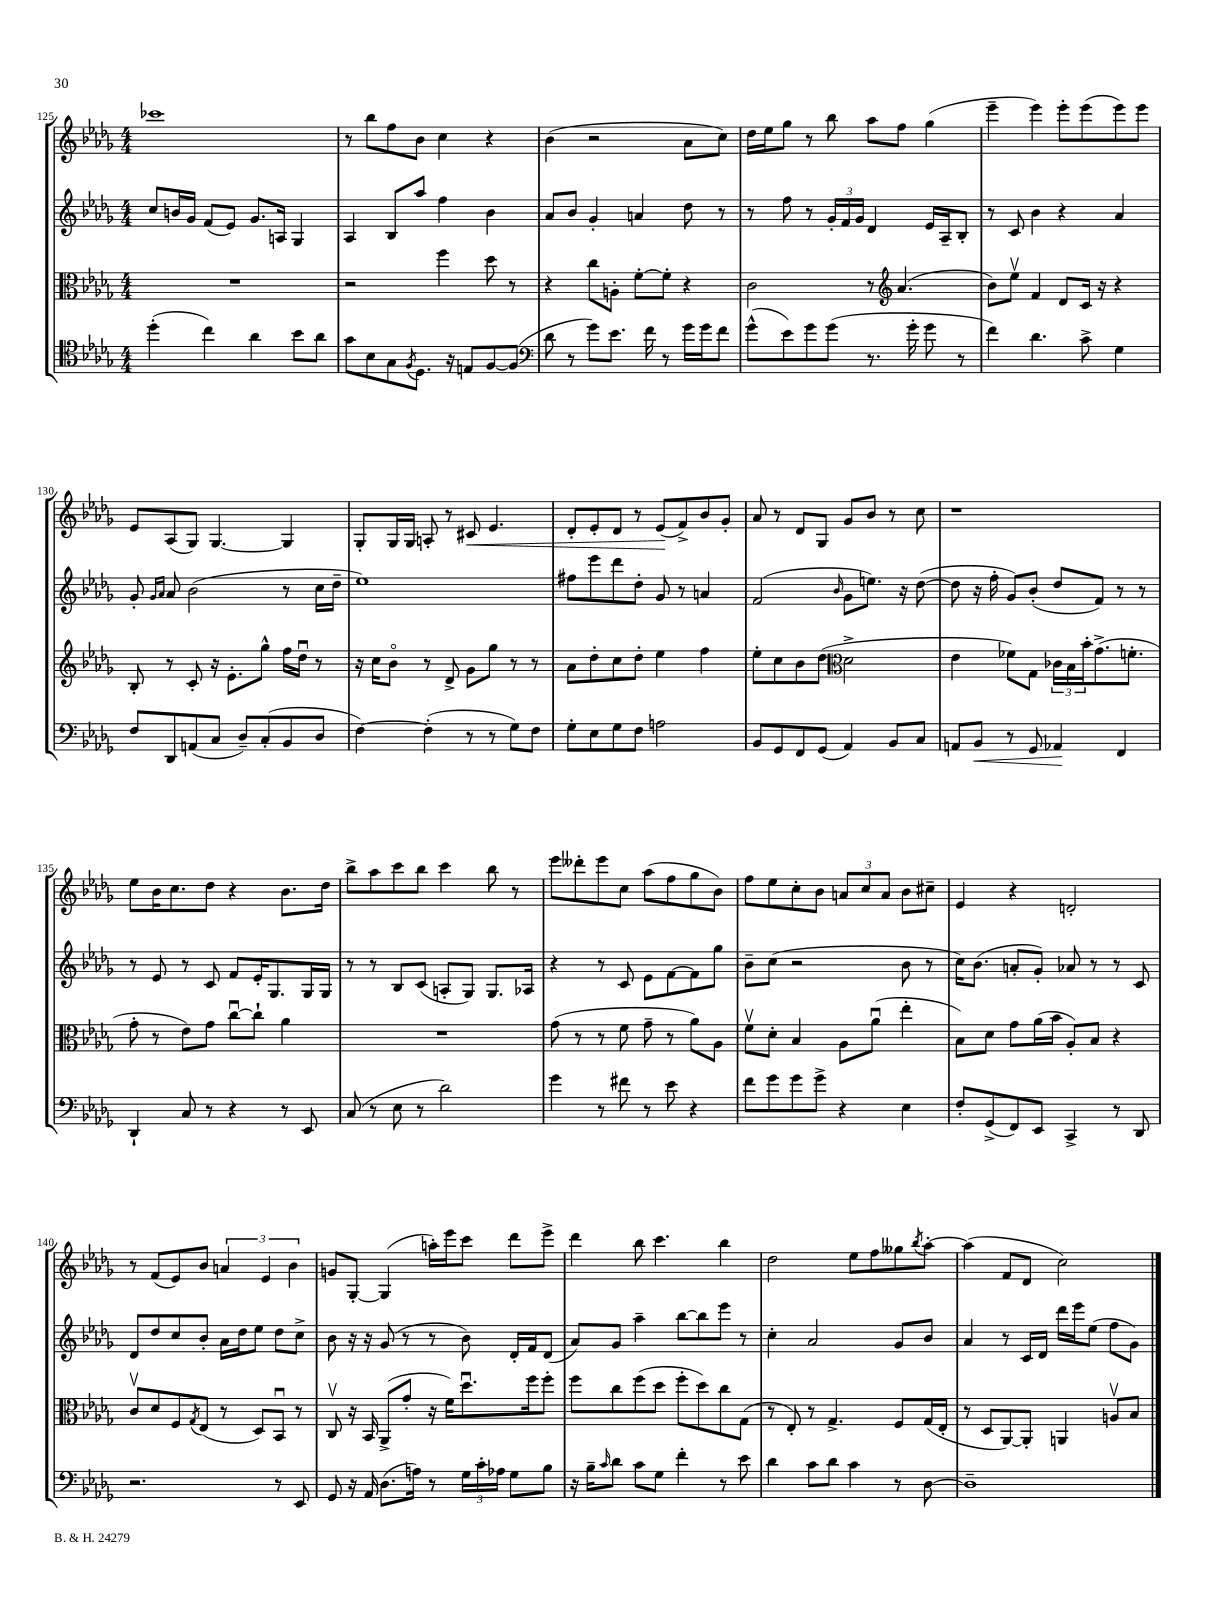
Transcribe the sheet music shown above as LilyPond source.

<<
\new StaffGroup <<
\new Staff = "s0" {
    \clef treble \key des \major \numericTimeSignature \time 4/4
    ces'''1 |
    r8 bes''8 f''8 bes'8 c''4 r4 |
    bes'4( r2 aes'8 c''8) |
    des''16 ees''16 ges''8 r8 bes''8 aes''8 f''8 ges''4( |
    ees'''4-- ees'''4) ees'''8-. ees'''8( ees'''8) ees'''8 |
    ees'8 aes8( ges8) ges4.~ ges4 |
    ges8-. ges16 ges16 a8-. r8 cis'8\< ees'4. |
    des'8-. ees'8-. des'8 r8 ees'8\!( f'8->) bes'8 ges'8-. |
    aes'8 r8 des'8 ges8 ges'8 bes'8 r8 c''8 |
    r1 |
    ees''8 bes'16 c''8. des''8 r4 bes'8. des''16 |
    bes''8-> aes''8 c'''8 bes''8 c'''4 bes''8 r8 |
    ees'''8 deses'''8-. ees'''8 c''8 aes''8( f''8 ges''8 bes'8) |
    f''8 ees''8 c''8-. bes'8 \tuplet 3/2 { a'8 c''8 a'8 } bes'8 cis''8-- |
    ees'4 r4 d'2-. |
    r8 f'8( ees'8) bes'8 \tuplet 3/2 { a'4 ees'4 bes'4 } |
    g'8 ges8~-. ges4( a''16-.) ees'''16 c'''8 des'''8 ees'''8-> |
    des'''4 bes''8 c'''4. bes''4 |
    des''2 ees''8 f''8 geses''8 \acciaccatura { bes''8 } aes''8~-. |
    aes''4( f'8 des'8 c''2) \bar "|." |
}
\new Staff = "s1" {
    \clef treble \key des \major \numericTimeSignature \time 4/4
    c''8 b'16 ges'16 f'8( ees'8) ges'8. a16 ges4 |
    aes4 bes8 aes''8 f''4 bes'4 |
    aes'8 bes'8 ges'4-. a'4 des''8 r8 |
    r8 f''8 r8 \tuplet 3/2 { ges'16-. f'16 ges'16 } des'4 ees'16 aes16-- bes8-. |
    r8 c'8 bes'4 r4 aes'4 |
    ges'8-. \grace { ges'16 aes'16 } aes'8 bes'2( r8 c''16 des''16-- |
    ees''1) |
    fis''8 ees'''8 des'''8 des''8-. ges'8 r8 a'4 |
    f'2( \grace { bes'16 } ges'8 e''8.) r16 des''8~( |
    des''8 r16 f''16-. ges'8) bes'8-.( des''8 f'8) r8 r8 |
    r8 ees'8 r8 c'8 f'8 ees'16-. ges8. ges16 ges16 |
    r8 r8 bes8 c'8( a8-. ges8) ges8. aes16 |
    r4 r8 c'8 ees'8 f'8~ f'8 ges''8 |
    bes'8-- c''8( r2 bes'8 r8 |
    c''16) bes'8.( a'8-. ges'8-.) aes'8 r8 r8 c'8 |
    des'8 des''8 c''8 bes'8-. aes'16 des''16 ees''8 des''8 c''8-> |
    bes'8 r16 r16 ges'8( r8 r8 bes'8) des'16-. f'16 des'8( |
    aes'8) ges'8 aes''4-- bes''8~ bes''8 ees'''8 r8 |
    c''4-. aes'2 ges'8 bes'8 |
    aes'4 r8 c'16 des'16 des'''16 ees'''16 ees''8( f''8 ges'8) \bar "|." |
}
\new Staff = "s2" {
    \clef alto \key des \major \numericTimeSignature \time 4/4
    R1 |
    r2 f''4 des''8 r8 |
    r4 c''8 a8-. f'8~-. f'8-. r4 |
    c'2 r8 \clef treble aes'4.( |
    bes'8) ees''8\upbow f'4 des'8 c'16 r16 r4 |
    bes8-. r8 c'8-. r16 ees'8.-. ges''8-^ f''16 des''16\downbow r8 |
    r16 c''16 bes'8\flageolet r8 des'8-> ges'8 ges''8 r8 r8 |
    aes'8 des''8-. c''8 des''8-. ees''4 f''4 |
    ees''8-. c''8 bes'8 des''8( \clef alto des'2-> |
    ees'4 fes'8) ges8 \tuplet 3/2 { ces'16 bes16 bes'16-. } ges'8.->( f'8.-. |
    ges'8-. r8 ees'8) ges'8 c''8~\downbow c''8-! aes'4 |
    R1 |
    ges'8( r8 r8 f'8 ges'8-- r8 aes'8) aes8 |
    f'8\upbow des'8-. bes4 aes8 aes'8\downbow( ees''4-. |
    bes8) des'8 ges'8 aes'16( bes'16 aes8-.) bes8 r4 |
    c'8\upbow des'8 f8 \acciaccatura { ges8 } ees8( r8 des8) bes,8\downbow r8 |
    c8\upbow r16 bes,16 aes,8->( ges'8-. r16 f'16) des''8.\downbow f''16 f''8-. |
    f''8 c''8 f''8( des''8 f''8-. des''8) c''8 ges8( |
    r8 ees8-.) r8 ges4.-> f8 ges16( ees16-. |
    r8 des8 aes,8~) aes,8-. a,4 a8\upbow bes8 \bar "|." |
}
\new Staff = "s3" {
    \clef tenor \key des \major \numericTimeSignature \time 4/4
    des''4-.( c''4) aes'4 bes'8 aes'8 |
    ges'8 bes8 ges8 \acciaccatura { f8 } des8. r16 e8 f8~ f8( |
    \clef bass des'8 r8 ges'8) ees'8. f'16 r8 ges'16 ges'16 f'8 |
    ges'8-^( ees'8) ges'8 ges'8( r8. ges'16-. ges'8 r8 |
    f'4) des'4. c'8-> ges4 |
    f8 des,8 a,8( c8 des8--) c8-.( bes,8 des8 |
    f4~) f4-.( r8 r8 ges8) f8 |
    ges8-. ees8 ges8 f8 a2 |
    bes,8 ges,8 f,8 ges,8( aes,4) bes,8 c8 |
    a,8 bes,8\< r8 ges,8 aes,4\! f,4 |
    des,4-! c8 r8 r4 r8 ees,8 |
    c8( r8 ees8 r8 des'2) |
    ges'4 r8 fis'8 r8 ees'8 r4 |
    f'8 ges'8 ges'8 ges'8-> r4 ees4 |
    f8-. ges,8->( f,8) ees,8 c,4-> r8 des,8 |
    r2. r8 ees,8 |
    ges,8 r16 aes,16 des8.( a16) r8 \tuplet 3/2 { ges16 c'16-. aes16 } ges8 bes8 |
    r16 bes16-- \grace { c'16 } des'8 c'8 ges8 f'4-. r8 ees'8 |
    des'4 c'8 des'8 c'4 r8 des8~ |
    des1-- \bar "|." |
}
>>
>>
\layout { \context { \Score currentBarNumber = #125 } }
